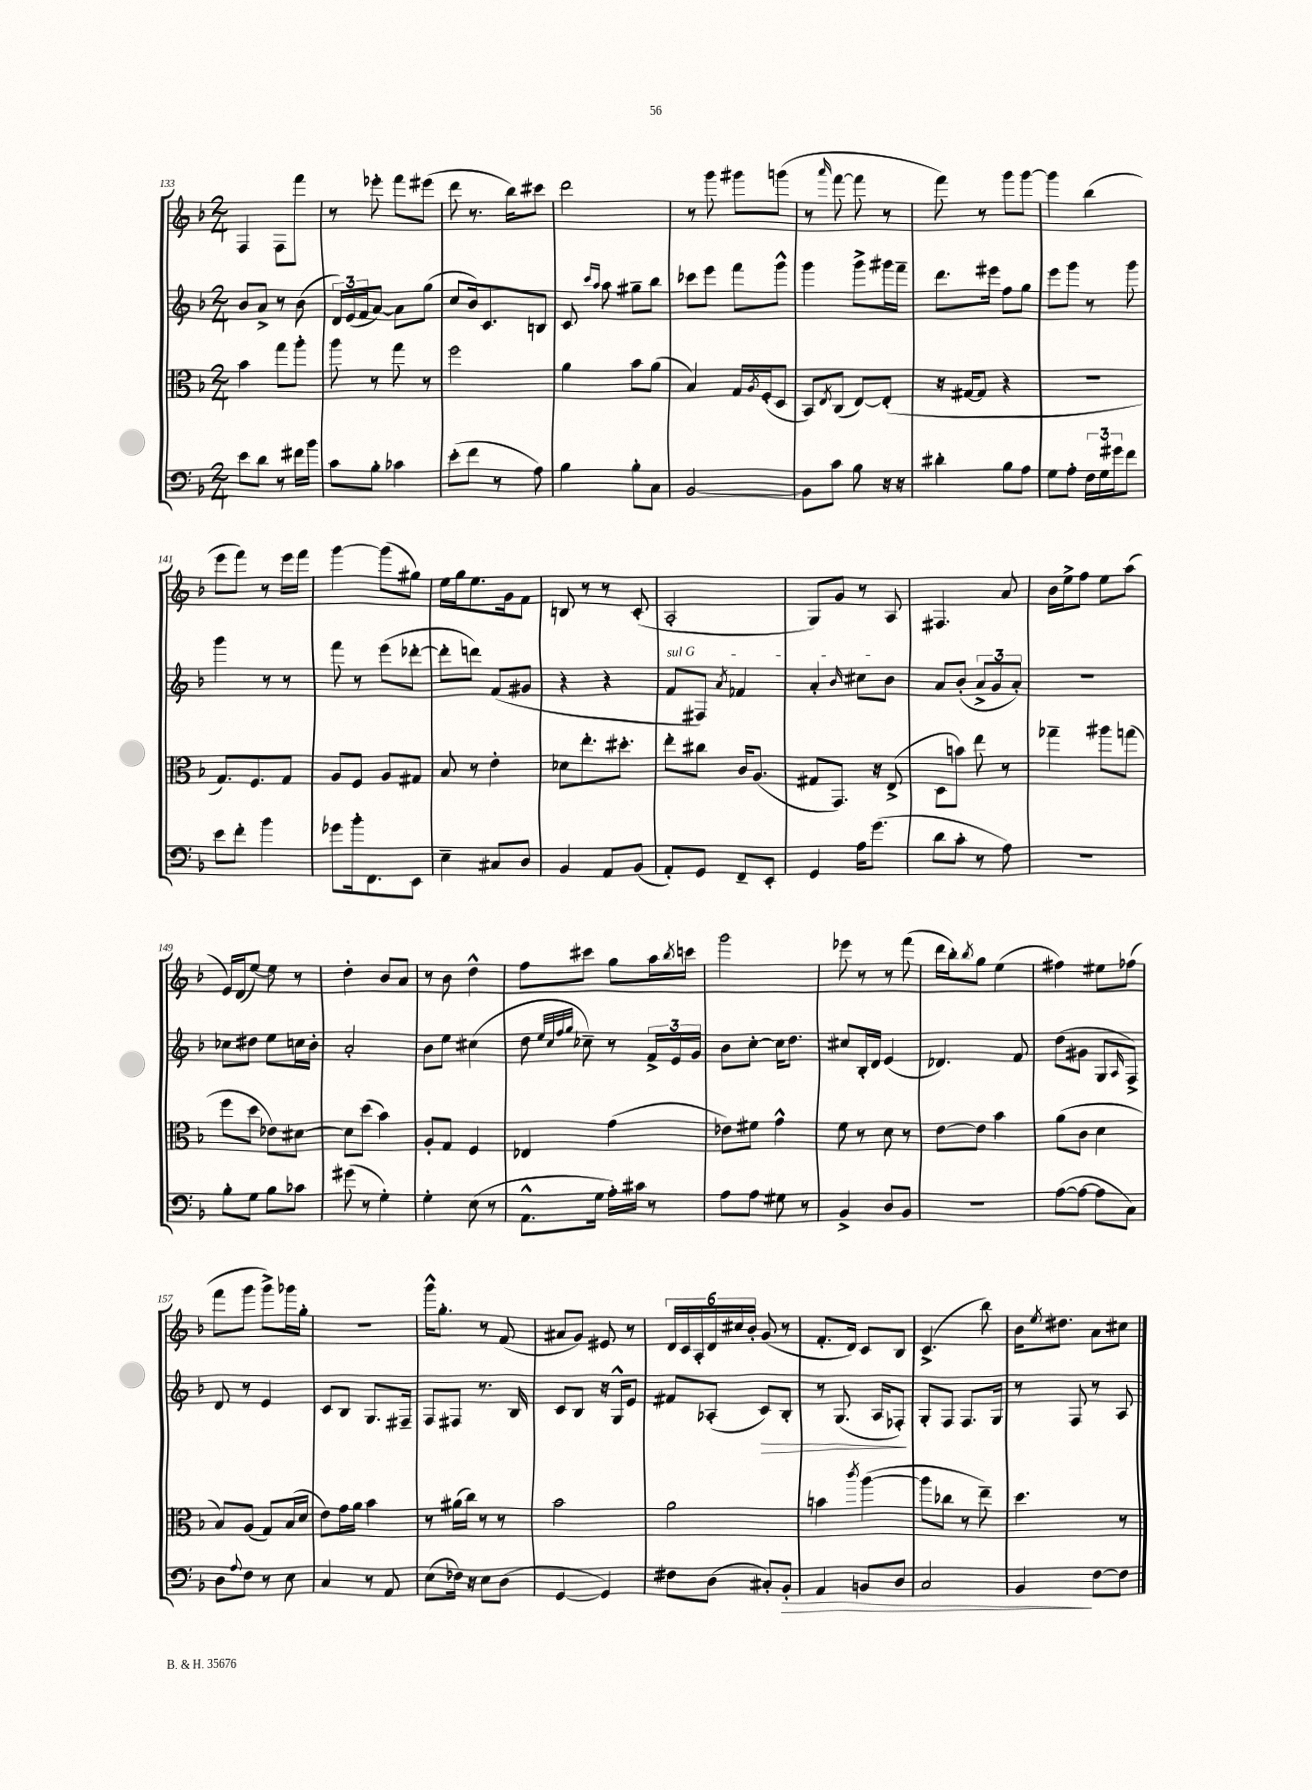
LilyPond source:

<<
\new StaffGroup <<
\new Staff = "s0" {
    \clef treble \key f \major \numericTimeSignature \time 2/4
    f4 f8 f'''8 |
    r8 ees'''8-. f'''8 eis'''8( |
    d'''8 r8. bes''16) cis'''8 |
    d'''2 |
    r8 g'''8 gis'''8 g'''8( |
    r8 \grace { a'''16 } f'''8~ f'''8 r8 |
    f'''8) r8 g'''8 g'''8~ |
    g'''4 bes''4( |
    e'''8 f'''8) r8 e'''16 f'''16 |
    g'''4~ g'''8( gis''8) |
    e''16 g''16 e''8. g'16 f'8 |
    b8 r8 r8 c'8-.( |
    a2-. |
    g8) g'8 r8 a8 |
    fis4. a'8 |
    bes'16 e''16-> f''8 e''8 a''8( |
    e'16) d'16( e''8~) e''8 r8 |
    d''4-. bes'8 a'8 |
    r8 bes'8 d''4-^ |
    f''8 cis'''8 g''8 a''16 \acciaccatura { bes''8 } c'''16 |
    g'''2 |
    ees'''8 r8 r8 f'''8( |
    d'''16 bes''16-.) \acciaccatura { bes''8 } g''8 e''4( |
    fis''4) eis''8 fes''8( |
    f'''8 g'''8 g'''8->) ges'''16 g''16-. |
    R2 |
    g'''16-^ g''8.-. r8 f'8( |
    ais'8 g'8) eis'8 r8 |
    \tuplet 6/4 { d'16 c'16 a16-. d'16 cis''16 bes'16-. } g'8( r8 |
    f'8.-. d'16) c'8 bes8 |
    c'4.->( bes''8) |
    bes'16 \acciaccatura { e''8 } dis''8. a'8 cis''8 \bar "|." |
}
\new Staff = "s1" {
    \clef treble \key f \major \numericTimeSignature \time 2/4
    bes'8 a'8-> r8 bes'8( |
    \tuplet 3/2 { d'16) e'16( f'16 } a'8~) a'8 g''8( |
    c''8 bes'16) c'8. b8 |
    c'8 \grace { c'''16 a''16 } a''8 gis''8-- bes''8 |
    ces'''8 e'''8 f'''8 g'''8-^ |
    g'''4 g'''8-> gis'''16 f'''16-- |
    d'''8. eis'''16 f''8 g''8 |
    e'''8 g'''8 r8 g'''8 |
    g'''4 r8 r8 |
    f'''8 r8 e'''8( des'''8~-. |
    des'''8-. d'''8) f'8( gis'8 |
    r4 r4 |
    \once \override TextSpanner.bound-details.left.text = \markup { \italic "sul G" } f'8\startTextSpan fis8) \acciaccatura { a'8 } fes'4 |
    a'4-. \grace { bes'16 } cis''8 bes'8\stopTextSpan |
    a'8 bes'8-.( \tuplet 3/2 { a'8-> g'8 a'8-.) } |
    R2 |
    ces''8 dis''8 e''8 c''16 bes'16-. |
    a'2-. |
    bes'8 e''8 cis''4( |
    d''8 \grace { e''32 c''32 f''32 g''32 } ces''8--) r8 \tuplet 3/2 { f'16-> e'16 g'16 } |
    bes'8 c''8~-. c''16 d''8. |
    cis''8 bes16-. d'16 e'4( |
    des'4.) f'8 |
    d''8( gis'8 g8 \grace { a16 } f8->) |
    d'8 r8 e'4 |
    c'8 bes8 g8. fis16-- |
    f8 fis8 r8. bes16 |
    c'8 bes8 r16 g16-^ e'8 |
    fis'8 aes8-.( c'8\>) bes8-. |
    r8 g8.( a16 fes8-.\!) |
    g8-. f8 f8. g16 |
    r8 f8 r8 a8 \bar "|." |
}
\new Staff = "s2" {
    \clef alto \key f \major \numericTimeSignature \time 2/4
    bes'4 g''8 a''8-. |
    a''8 r8 g''8 r8 |
    f''2 |
    a'4 bes'8 a'8( |
    bes4) g16 \acciaccatura { a8 } f16-.( d8 |
    bes,8) \acciaccatura { e8 } c8( e8~) e8-.( |
    r16 gis16~ gis8 r4 |
    R2 |
    g8.) f8. g8 |
    a8 f8 a8 gis8 |
    bes8 r8 e'4-. |
    des'8 e''8.-. dis''8.-. |
    e''8-. cis''8 c'16 a8.( |
    gis8 g,8.) r16 e8->( |
    d8 b'8) e''8 r8 |
    ges''4-- ais''8 g''8( |
    f''8 d''8 ees'8) dis'8~ |
    dis'8 d''8( bes'4) |
    a8-. g8 f4 |
    ees4 g'4( |
    ees'8) fis'8 g'4-^ |
    f'8 r8 d'8 r8 |
    e'8~ e'8 bes'4 |
    a'8( c'8 d'4 |
    bes8) a8( g8) bes16( d'16 |
    e'8) g'16 a'16 bes'4 |
    r8 ais'16( c''16) r8 r8 |
    bes'2 |
    a'2 |
    b'4 \acciaccatura { c'''8 } a''4~( |
    a''8 ces''8 r8 e''8--) |
    d''4. r8 \bar "|." |
}
\new Staff = "s3" {
    \clef bass \key f \major \numericTimeSignature \time 2/4
    e'8 d'8 r8 fis'16 bes'16 |
    c'8 bes8-. ces'4 |
    e'8-.( f'8 r8 a8) |
    bes4 bes8-. c8 |
    bes,2~ |
    bes,8 c'8 bes8 r16 r16 |
    dis'4-. bes8 a8 |
    g8 a8-. \tuplet 3/2 { f16 g16 gis'16 } f'8 |
    e'8 f'8-. bes'4 |
    ges'8 bes'16-. f,8. e,8 |
    e4-- cis8 d8 |
    bes,4 a,8 bes,8( |
    a,8-.) g,8 f,8-- e,8-. |
    g,4 a16 g'8.( |
    d'8 c'8-. r8 a8) |
    R2 |
    bes8-. g8 bes8 ces'8 |
    gis'8( r8 g4-.) |
    g4-. e8( r8 |
    a,8.-^ g16 a16-.) cis'16 r8 |
    a8 a8 gis8 r8 |
    bes,4-> d8 bes,8 |
    R2 |
    a8~( a8~ a8 c8) |
    d8 \appoggiatura { a8 } f8 r8 e8 |
    c4 r8 a,8 |
    e8( fes16) r16 e8 d8( |
    g,4~ g,4) |
    fis8 d8( cis8-.) bes,8-.\> |
    a,4 b,8 d8 |
    c2 |
    bes,4\! f8~ f8 \bar "|." |
}
>>
>>
\layout { \context { \Score currentBarNumber = #133 } }
